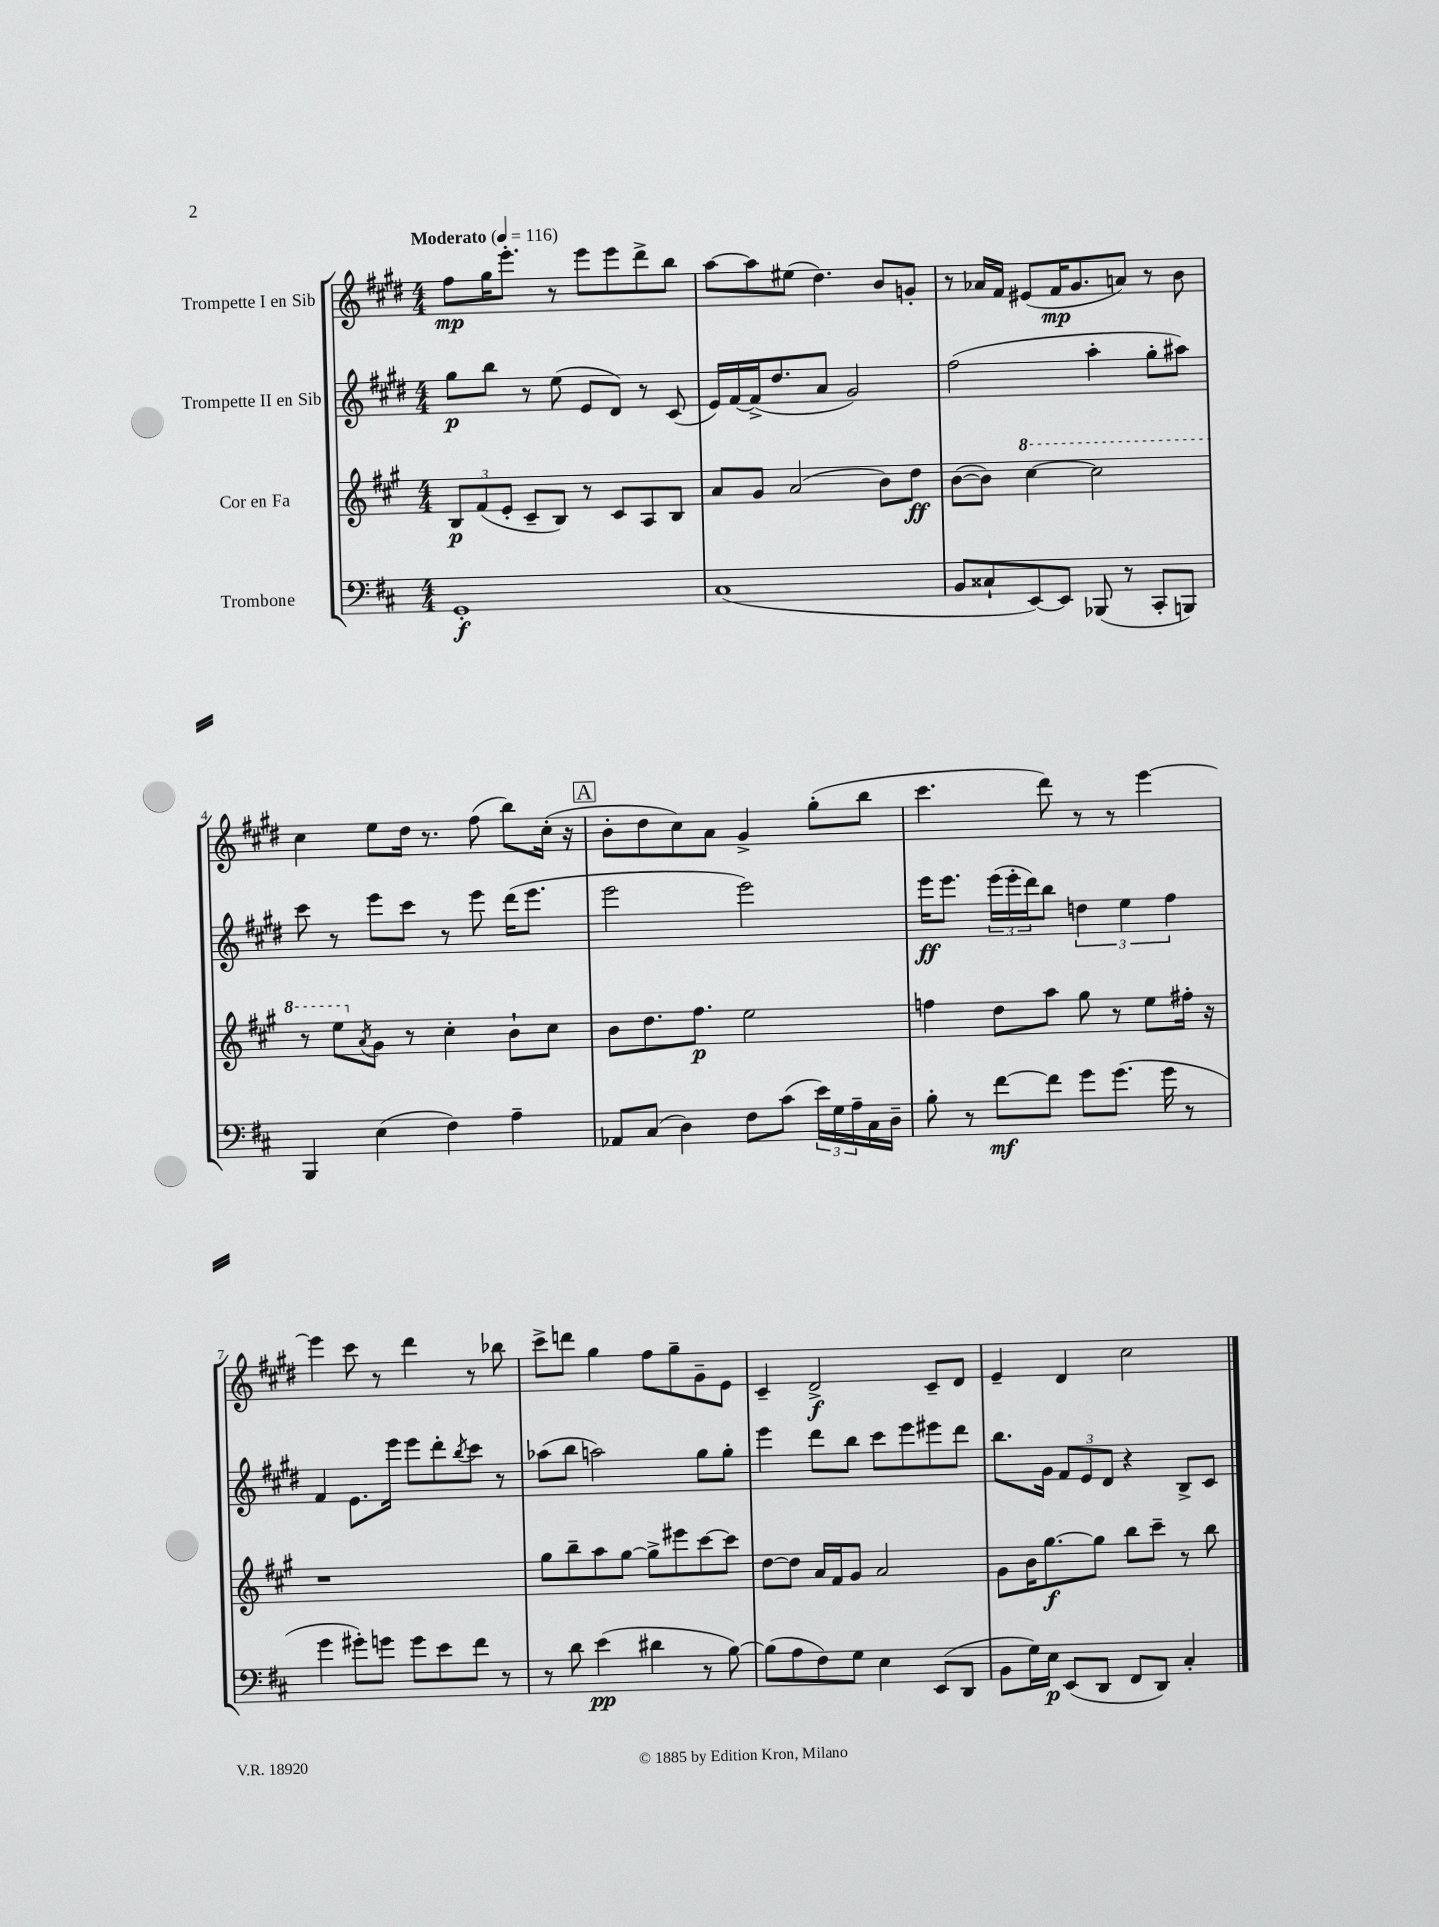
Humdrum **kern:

**kern	**kern	**kern	**kern
*staff4	*staff3	*staff2	*staff1
*clefF4	*clefG2	*clefG2	*clefG2
*k[f#c#]	*k[f#c#g#]	*k[f#c#g#d#]	*k[f#c#g#d#]
*M4/4	*M4/4	*M4/4	*M4/4
*MM116	*MM116	*MM116	*MM116
1GG'	12B	8gg#	8ff#
.	(12f#	.	.
.	.	8bb	16gg#
.	12e'	.	.
.	.	.	8.eee'
.	8c#~	8r	.
.	8B)	(8ee	8r
.	8r	8e	8eee
.	8c#	8d#)	8eee
.	8A	8r	8ddd#^
.	8B	(8c#	8bb
=	=	=	=
(1C#	8a	16e)	[8aa
.	.	[16f#	.
.	8g#	(16f#^]	8aa]
.	.	8.dd#	.
.	(2a	.	(8ee#
.	.	8a	4.dd#)
.	.	2g#)	.
.	8b)	.	8b
.	8dd	.	8g'
=	=	=	=
8BB	([8b	(2ff#	8r
8C##`	8b])	.	16a-
.	.	.	16f#
[8EE)	[4ccc#	.	(8e#
8EE]	.	.	16f#
.	.	.	8.g#
(8BBB-	2ccc#]	4aa'	.
8r	.	.	8a)
8CC#'	.	8gg#'	8r
8BBB)	.	8aa#)	8b
=	=	=	=
4BBB	8r	8ccc#	4cc#
.	8eee	8r	.
.	8qa	.	.
(4E	8g#	8eee	8ee
.	8r	8ccc#	16dd#
.	.	.	8.r
4F#)	4cc#'	8r	.
.	.	8eee	(8ff#
4A~	8b`	(16ddd#	8bb)
.	.	8.eee	.
.	8cc#	.	(16cc#'
.	.	.	16r
=	=	=	=
8AA-	8b	2eee	8b'
(8C#	8.dd	.	8dd#
4D)	.	.	8cc#)
.	8.ff#	.	.
.	.	.	8a
8F#	2ee	2eee)	4g#^
(8c#	.	.	.
24e)	.	.	(8gg#'
24G	.	.	.
24A~	.	.	.
16C#	.	.	8bb
16D~	.	.	.
=	=	=	=
8B'	4ff	16eee	4.ccc#
.	.	8.eee	.
8r	.	.	.
[8f#	8dd	(24eee	.
.	.	24eee'	.
.	.	24ddd#)	.
8f#]	8aa	8bb	8ddd#)
8g	8gg#	6dd	8r
(8.g	8r	.	8r
.	.	6ee	.
.	8ee	.	[4eee
16g	.	.	.
.	.	6ff#	.
8r	16ff#'	.	.
.	16r	.	.
=	=	=	=
4g	1r	4f#	4eee]
8g#')	.	8.e	8ccc#
8g	.	.	8r
.	.	16eee	.
8g	.	8eee	4ddd#
8e	.	8ddd#'	.
.	.	8qbb	.
8f#	.	8ccc#	8r
8r	.	8r	8bb-
=	=	=	=
8r	8gg#	(8aa-	8ccc#^
8d	8bb~	8bb	8ddd
(4e	8aa	2aa)	4gg#
.	[8gg#	.	.
4d#	8gg#^]	.	8ff#
.	8eee#	.	8gg#~
8r	[8ccc#	8gg#	8g#~
[8B)	8ccc#]	8gg#'	8e
=	=	=	=
(8B]	[8dd	4eee	4c#~
8A	8dd]	.	.
8F#)	16a	8ddd#	2d#^
.	16f#	.	.
8G	8g#	8bb	.
4E	2a	8ccc#	.
.	.	8eee	.
(8EE	.	8eee#	8c#~
8DD	.	8ddd#	8d#
=	=	=	=
8BB	8g#	8.bb	4e~
16G)	16b	.	.
16E	[8.gg#	16g#	.
(8EE	.	12f#	4d#
.	.	12e	.
8DD	8gg#]	.	.
.	.	12d#	.
8FF#	8bb	4r	2cc#
8DD)	8ccc#~	.	.
4C#'	8r	8B^	.
.	8bb	8c#	.
==	==	==	==
*-	*-	*-	*-
